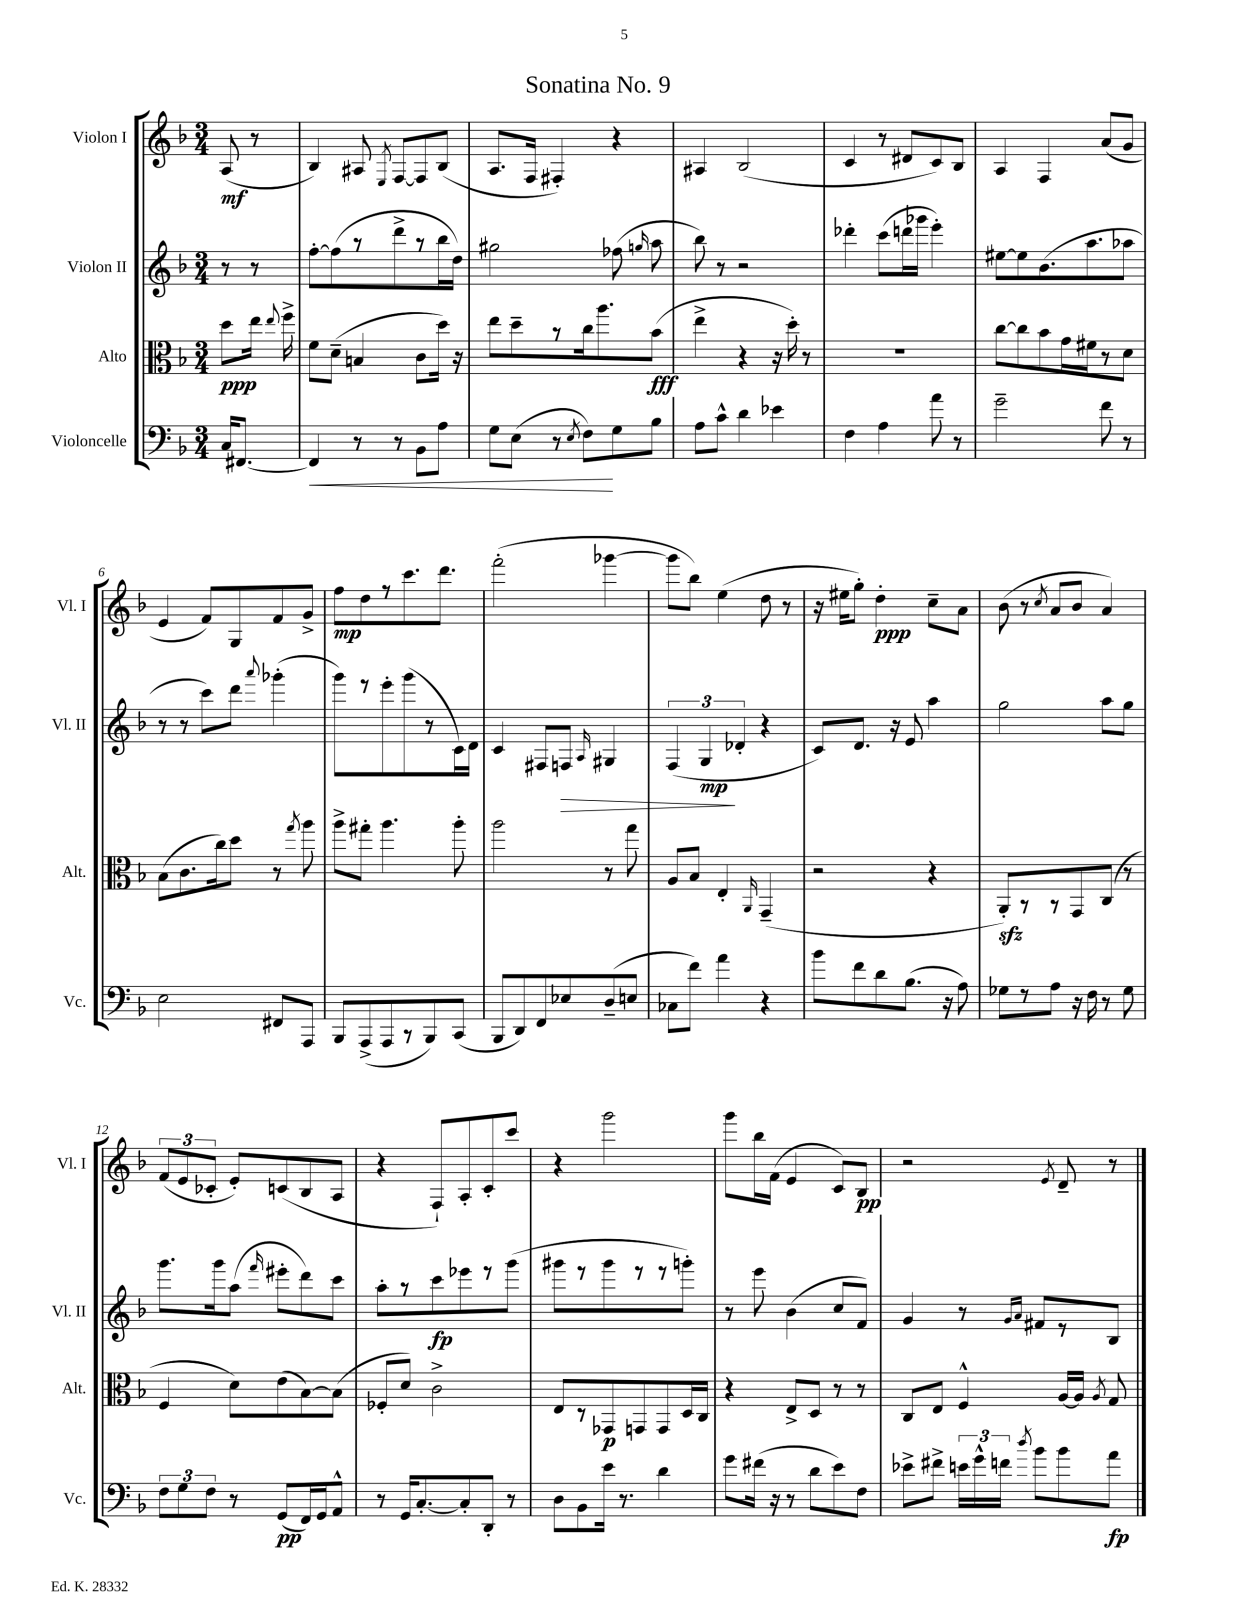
\header { title = "Sonatina No. 9" }
<<
\new StaffGroup <<
\new Staff = "s0" \with { instrumentName = "Violon I" shortInstrumentName = "Vl. I" } {
    \clef treble \key f \major \numericTimeSignature \time 3/4 \partial 4
    \autoBeamOff a8\mf( r8 |
    bes4) ais8 \acciaccatura { e8 } f8[~ f8 bes8]( |
    a8.[ f16] fis4-.) r4 |
    ais4 bes2( |
    c'4 r8 dis'8[ c'8) bes8] |
    a4 f4 a'8[( g'8] |
    e'4 f'8[) g8 f'8 g'8]-> |
    f''8[\mp d''8 r8 c'''8. d'''8.] |
    f'''2-.( ges'''4~ |
    ges'''8[ bes''8]) e''4( d''8 r8 |
    r16 eis''16[ g''8]-.) d''4-.\ppp c''8[-- a'8] |
    bes'8( r8 \acciaccatura { c''8 } a'8[ bes'8] a'4) |
    \tuplet 3/2 { f'8[( e'8 ces'8]-. } e'8[-.) c'8( bes8 a8] |
    r4 f8[-!) a8-. c'8-. c'''8] |
    r4 g'''2 |
    g'''8[ bes''16 f'16]( e'4 c'8[) bes8]\pp |
    r2 \acciaccatura { e'8 } d'8-- r8 \bar "|." |
}
\new Staff = "s1" \with { instrumentName = "Violon II" shortInstrumentName = "Vl. II" } {
    \clef treble \key f \major \numericTimeSignature \time 3/4 \partial 4
    \autoBeamOff r8 r8 |
    f''8[~-. f''8( r8 d'''8-> r8 bes''16 d''16]) |
    gis''2 fes''8( \grace { g''16 } a''8 |
    bes''8) r8 r2 |
    des'''4-. c'''8[( d'''16 ges'''16] e'''4-.) |
    eis''8[~ eis''8 bes'8.( a''8. aes''8] |
    r8 r8 c'''8[) d'''8] \appoggiatura { a'''8 } ges'''4-.( |
    g'''8[) r8 e'''8-. g'''8( r8 c'16) d'16] |
    c'4 fis8[ f8]\> \grace { a16 } gis4 |
    \tuplet 3/2 { f4( g4\mp\! des'4-. } r4 |
    c'8[) d'8.] r16 e'8 a''4 |
    g''2 a''8[ g''8] |
    g'''8.[ g'''16 a''8]( \grace { f'''16 } eis'''8[-. d'''8) c'''8] |
    a''8[-. r8 c'''8\fp ees'''8 r8 g'''8]( |
    gis'''8[ r8 gis'''8 r8 r8 g'''8]-.) |
    r8 e'''8 bes'4( c''8[ f'8]) |
    g'4 r8 \grace { g'16[ a'16] } fis'8[ r8 bes8] \bar "|." |
}
\new Staff = "s2" \with { instrumentName = "Alto" shortInstrumentName = "Alt." } {
    \clef alto \key f \major \numericTimeSignature \time 3/4 \partial 4
    \autoBeamOff d''8[\ppp e''16] \appoggiatura { e''8 } f''16-> |
    f'8[ d'8]--( b4 c'8[ d''16]) r16 |
    e''8[ d''8-- r8 c''16 a''8. bes'8]\fff( |
    e''4-> r4 r16 d''16-.) r8 |
    R2. |
    c''8[~ c''8 bes'8 g'16 fis'16 r8 d'8] |
    bes8[( c'8. c''16) d''8] r8 \acciaccatura { g''8 } a''8 |
    a''8[-> gis''8]-. a''4. a''8-. |
    a''2 r8 g''8 |
    a8[ bes8] e4-. \grace { a,16 } g,4--( |
    r2 r4 |
    a,8[-.\sfz) r8 r8 g,8 c8]( r8 |
    f4 d'8[) e'8( bes8~) bes8]( |
    fes8[-. d'8]) c'2-> |
    e8[ r8 ges,8\p g,8 g,8 d16 c16] |
    r4 e8[-> d8] r8 r8 |
    c8[ e8] f4-^ a16[~ a16] \acciaccatura { a8 } g8 \bar "|." |
}
\new Staff = "s3" \with { instrumentName = "Violoncelle" shortInstrumentName = "Vc." } {
    \clef bass \key f \major \numericTimeSignature \time 3/4 \partial 4
    \autoBeamOff c16[ fis,8.]~ |
    fis,4\< r8 r8 bes,8[ a8] |
    g8[ e8]( r8 \acciaccatura { e8 } f8[\!) g8 bes8] |
    a8[ c'8]-^ d'4 ees'4 |
    f4 a4 a'8 r8 |
    g'2-- f'8 r8 |
    e2 fis,8[ a,,8] |
    bes,,8[ a,,8->( a,,8 r8 bes,,8) c,8]( |
    bes,,8[ d,8) f,8 ees8 d8--( e8] |
    ces8[ f'8]) a'4 r4 |
    bes'8[ f'8 d'8 bes8.]( r16 a8) |
    ges8[ r8 a8] r16 f16 r8 ges8 |
    \tuplet 3/2 { f8[ g8 f8] } r8 g,8[\pp( f,16) g,16 a,8]-^ |
    r8 g,16[ c8.~-. c8-. d,8]-. r8 |
    d8[ bes,8 e'16] r8. d'4 |
    g'8[ fis'16]( r16 r8 d'8[ e'8) f8] |
    ees'8[-> fis'8]-> \tuplet 3/2 { e'16[ g'16-^ f'16] } \acciaccatura { d''8 } bes'8[ bes'8 a'8]\fp \bar "|." |
}
>>
>>
